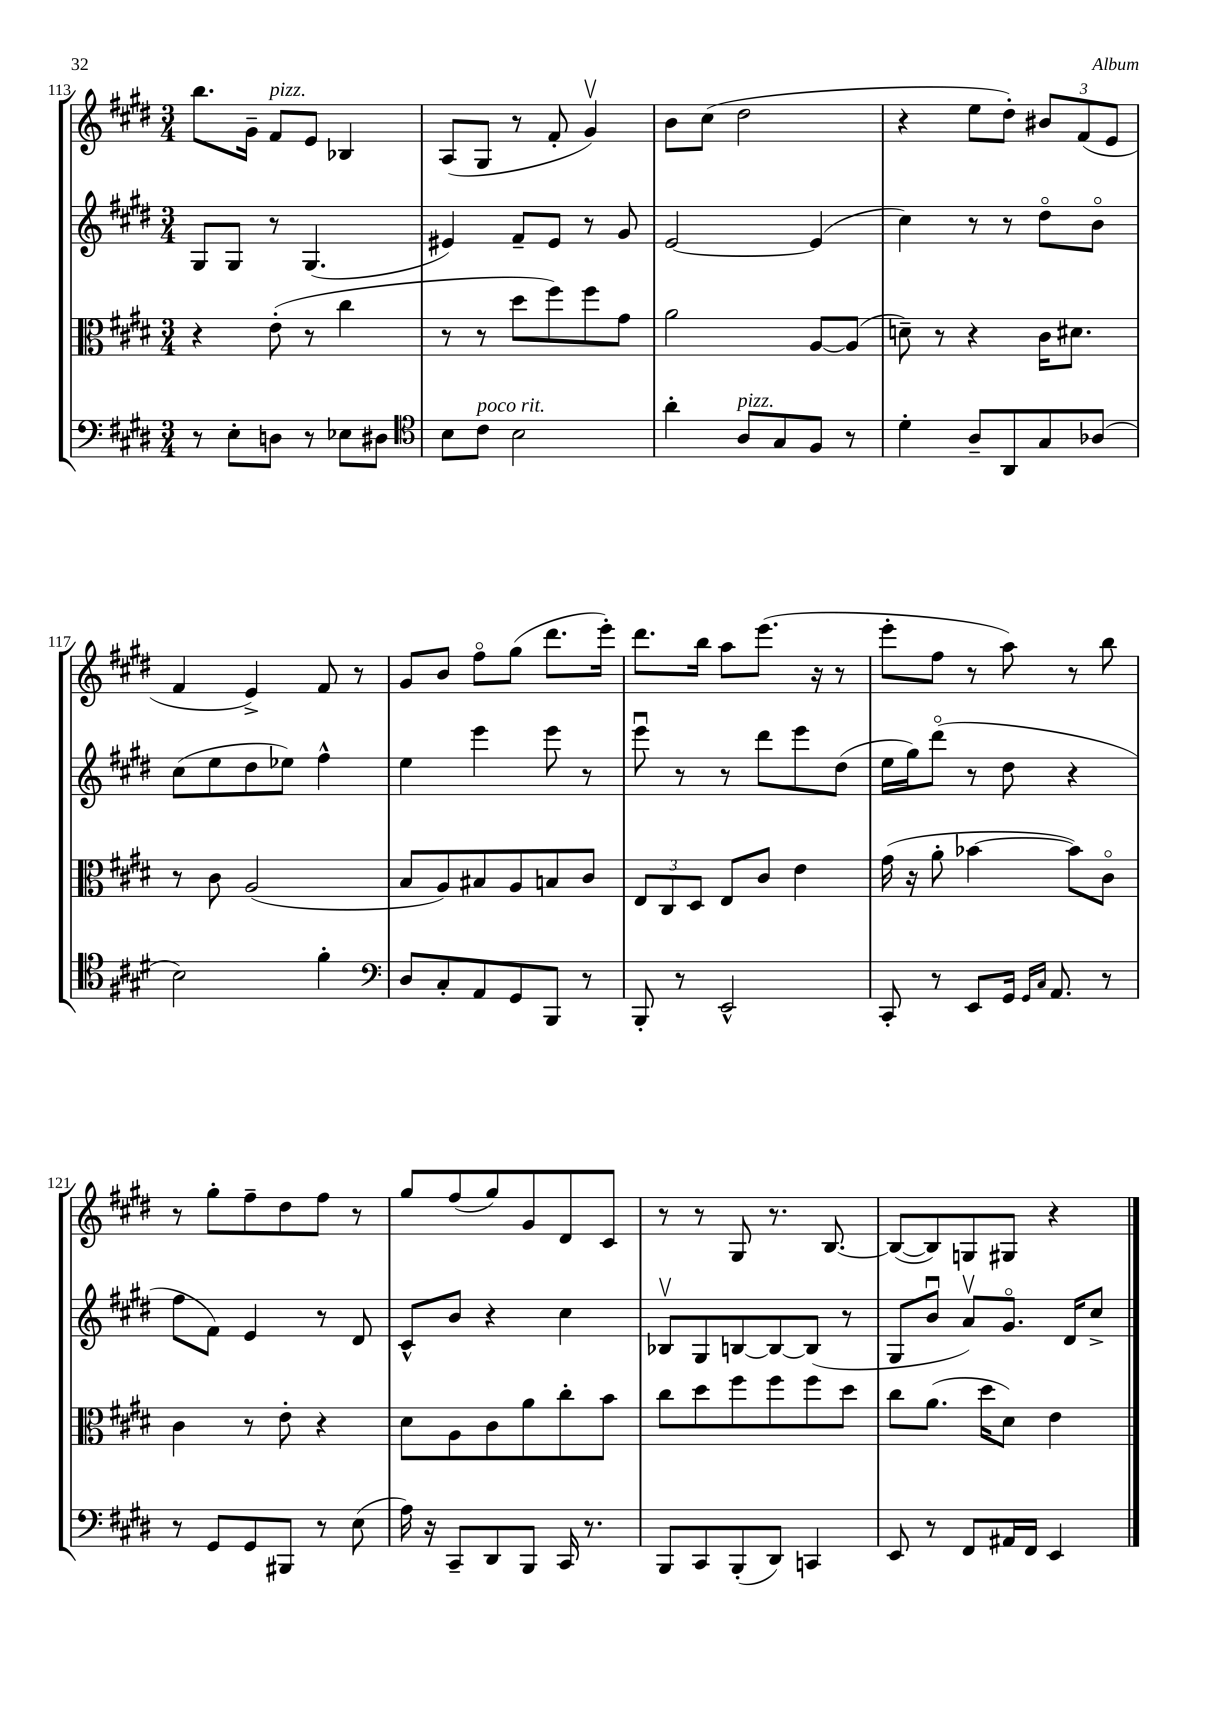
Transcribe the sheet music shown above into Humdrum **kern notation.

**kern	**kern	**kern	**kern
*staff4	*staff3	*staff2	*staff1
*clefF4	*clefC3	*clefG2	*clefG2
*k[f#c#g#d#]	*k[f#c#g#d#]	*k[f#c#g#d#]	*k[f#c#g#d#]
*M3/4	*M3/4	*M3/4	*M3/4
8r	4r	8G#	8.bb
8E'	.	8G#	.
.	.	.	16g#~
8D	(8e'	8r	8f#
8r	8r	(4.G#	8e
8E-	4cc#	.	4B-
8D#	.	.	.
=	=	=	=
*clefC4	*	*	*
8B	8r	4e#)	(8A
8c#	8r	.	8G#
2B	8dd#	8f#~	8r
.	8ff#)	8e#	8f#'
.	8ff#	8r	4g#v)
.	8g#	8g#	.
=	=	=	=
4a'	2a	[2e	8b
.	.	.	(8cc#
8A	.	.	2dd#
8G#	.	.	.
8F#	[8A	(4e]	.
8r	(8A]	.	.
=	=	=	=
4d#'	8d~)	4cc#)	4r
.	8r	.	.
8A~	4r	8r	8ee
8AA	.	8r	8dd#')
8G#	16c#	8dd#o	12b#
.	8.d#	.	.
.	.	.	(12f#
(8A-	.	8bo	.
.	.	.	12e
=	=	=	=
2B)	8r	(8cc#	4f#
.	8c#	8ee	.
.	(2A	8dd#	4e^)
.	.	8ee-)	.
4f#'	.	4ff#^^	8f#
.	.	.	8r
=	=	=	=
*clefF4	*	*	*
8D#	8B	4ee	8g#
8C#'	8A)	.	8b
8AA	8B#	4eee	8ff#o
8GG#	8A	.	(8gg#
8BBB	8B	8eee	8.ddd#
8r	8c#	8r	.
.	.	.	16eee')
=	=	=	=
8BBB'	12E	8eeeu	8.ddd#
.	12C#	.	.
8r	.	8r	.
.	12D#	.	.
.	.	.	16bb
2EE^^	8E	8r	8aa
.	8c#	8ddd#	(8.eee
.	4e	8eee	.
.	.	.	16r
.	.	(8dd#	8r
=	=	=	=
8CC#'	(16g#	16ee	8eee'
.	16r	16gg#)	.
8r	8a'	(8ddd#o	8ff#
8EE	[4b-	8r	8r
16GG#	.	8dd#	8aa)
16qqGG#	.	.	.
16qqC#	.	.	.
8.AA	.	.	.
.	8b-])	4r	8r
8r	8c#o	.	8bb
=	=	=	=
8r	4c#	8ff#	8r
8GG#	.	8f#)	8gg#'
8GG#	8r	4e	8ff#~
8BBB#	8e'	.	8dd#
8r	4r	8r	8ff#
(8E	.	8d#	8r
=	=	=	=
16A)	8d#	8c#^^	8gg#
16r	.	.	.
8CC#~	8A	8b	(8ff#
8DD#	8c#	4r	8gg#)
8BBB	8a	.	8g#
16CC#	8cc#'	4cc#	8d#
8.r	.	.	.
.	8b	.	8c#
=	=	=	=
8BBB	8cc#	8B-v	8r
8CC#	8dd#	8G#	8r
(8BBB'	8ff#	[8B	8G#
8DD#)	8ff#	8B_	8.r
4CC	8ff#	(8B]	.
.	.	.	[8.B
.	8dd#	8r	.
=	=	=	=
8EE	8cc#	8G#	(8B_
8r	(8.a	8bu	8B])
8FF#	.	8av)	8G
.	16dd#	.	.
16AA#	8d#)	8.g#o	8G#
16FF#	.	.	.
4EE	4e	.	4r
.	.	16d#	.
.	.	8cc#^	.
==	==	==	==
*-	*-	*-	*-
